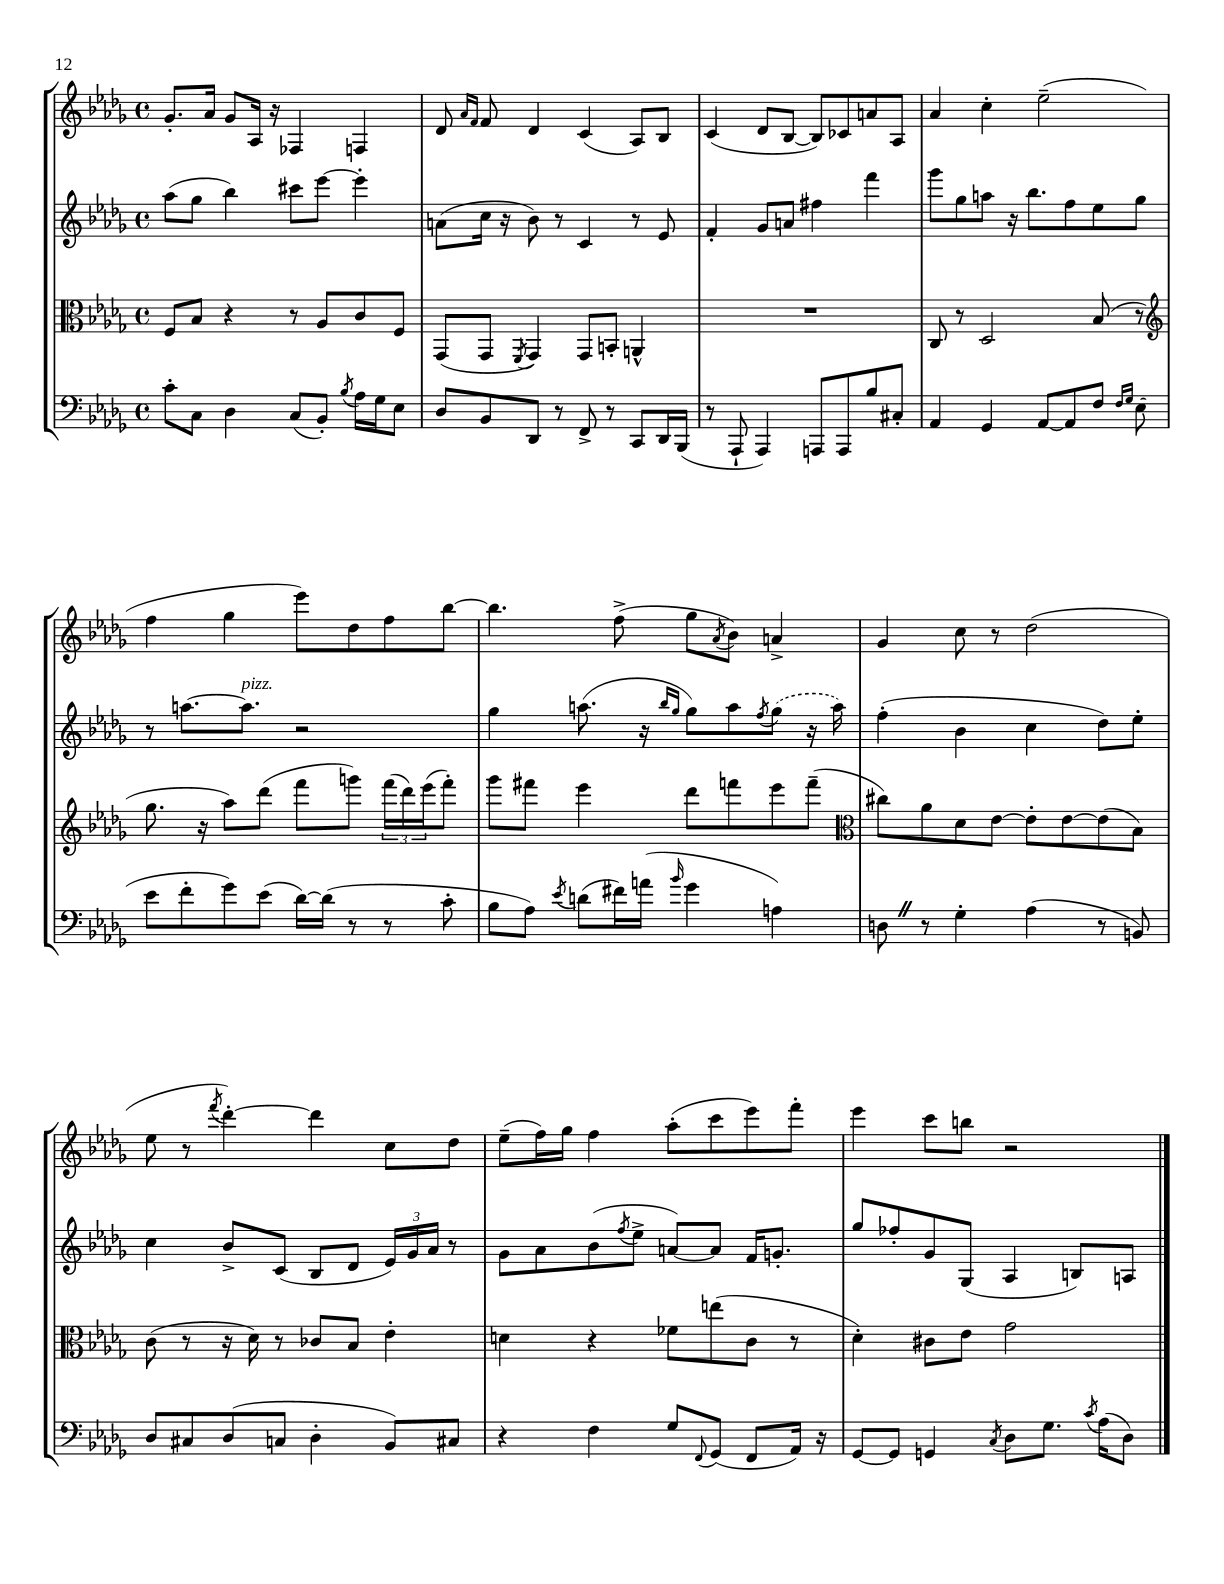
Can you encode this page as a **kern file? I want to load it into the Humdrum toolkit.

**kern	**kern	**kern	**kern
*staff4	*staff3	*staff2	*staff1
*clefF4	*clefC3	*clefG2	*clefG2
*k[b-e-a-d-g-]	*k[b-e-a-d-g-]	*k[b-e-a-d-g-]	*k[b-e-a-d-g-]
*M4/4	*M4/4	*M4/4	*M4/4
*met(c)	*met(c)	*met(c)	*met(c)
8c'	8F	(8aa-	8.g-'
8C	8B-	8gg-	.
.	.	.	16a-
4D-	4r	4bb-)	8g-
.	.	.	16A-
.	.	.	16r
(8C	8r	8ccc#	4F-
8BB-')	8A-	[8eee-	.
8qB-	.	.	.
16A-	8c	4eee-']	4F
16G-	.	.	.
8E-	8F	.	.
=	=	=	=
8D-	(8GG-	(8a	8d-
.	.	.	16qqa-
.	.	.	16qqf
8BB-	8GG-	16cc	8f
.	.	16r	.
.	8qFF	.	.
8DD-	4GG-)	8b-)	4d-
8r	.	8r	.
8FF^	8GG-	4c	(4c
8r	8BB'	.	.
8CC	4AA^^	8r	8A-)
16DD-	.	8e-	8B-
(16BBB-	.	.	.
=	=	=	=
8r	1r	4f'	(4c
8AAA-`	.	.	.
4AAA-)	.	8g-	8d-
.	.	8a	[8B-
8AAA	.	4ff#	8B-])
8AAA	.	.	8c-
8B-	.	4fff	8a
8C#'	.	.	8A-
=	=	=	=
4AA-	8C	8ggg-	4a-
.	8r	8gg-	.
4GG-	2D-	8aa	4cc'
.	.	16r	.
.	.	8.bb-	.
[8AA-	.	.	(2ee-~
8AA-]	.	8ff	.
8F	(8B-	8ee-	.
16qqF	.	.	.
16qqG-	.	.	.
(8E-	8r	8gg-	.
=	=	=	=
*	*clefG2	*	*
8e-	8.gg-	8r	4ff
8f'	.	[8.aa	.
.	16r	.	.
8g-)	8aa-)	.	4gg-
.	.	8.aa]	.
(8e-	(8ddd-	.	.
[16d-)	8fff	2r	8eee-)
(16d-]	.	.	.
8r	8ggg)	.	8dd-
8r	(24fff	.	8ff
.	24ddd-)	.	.
.	(24eee-	.	.
8c'	8fff')	.	[8bb-
=	=	=	=
8B-	8ggg-	4gg-	4.bb-]
8A-)	8fff#	.	.
8qe-	.	.	.
(8d	4eee-	(8.aa	.
16f#)	.	.	(8ff^
(16a	.	16r	.
.	.	16qqbb-	.
16qqb-	.	16qqgg-	.
4g-	8ddd-	8gg-)	8gg-
.	.	.	8qa-
.	8fff	8aa	8b-)
.	.	8qff	.
4A)	8eee-	(8gg-	4a^
.	(8fff~	16r	.
.	.	16aa)	.
=	=	=	=
*	*clefC3	*	*
8D	8cc#)	(4ff'	4g-
8r	8a-	.	.
4G-'	8d-	4b-	8cc
.	[8e-	.	8r
(4A-	8e-']	4cc	(2dd-
.	[8e-	.	.
8r	(8e-]	8dd-)	.
8BB)	8B-)	8ee-'	.
=	=	=	=
8D-	(8c	4cc	8ee-
8C#	8r	.	8r
.	.	.	8qfff
(8D-	16r	8b-^	[4ddd-')
.	16d-)	.	.
8C	8r	(8c	.
4D-'	8c-	8B-	4ddd-]
.	8B-	8d-	.
8BB-)	4e-'	24e-)	8cc
.	.	24g-	.
.	.	24a-	.
8C#	.	8r	8dd-
=	=	=	=
4r	4d	8g-	(8ee-~
.	.	8a-	16ff)
.	.	.	16gg-
4F	4r	(8b-	4ff
.	.	8qff	.
.	.	8ee-^	.
8G-	8f-	[8a)	(8aa-'
8qqFF	.	.	.
(8GG-	(8ee	8a]	8ccc
8FF	8c	16f	8eee-)
.	.	8.g'	.
16AA-)	8r	.	8fff'
16r	.	.	.
=	=	=	=
[8GG-	4d-')	8gg-	4eee-
8GG-]	.	8ff-'	.
4GG	8c#	8g-	8ccc
.	8e-	(8G-	8bb
8qC	.	.	.
8D-	2g-	4A-	2r
8.G-	.	.	.
.	.	8B)	.
8qc	.	.	.
(16A-	.	.	.
8D-)	.	8A	.
==	==	==	==
*-	*-	*-	*-
